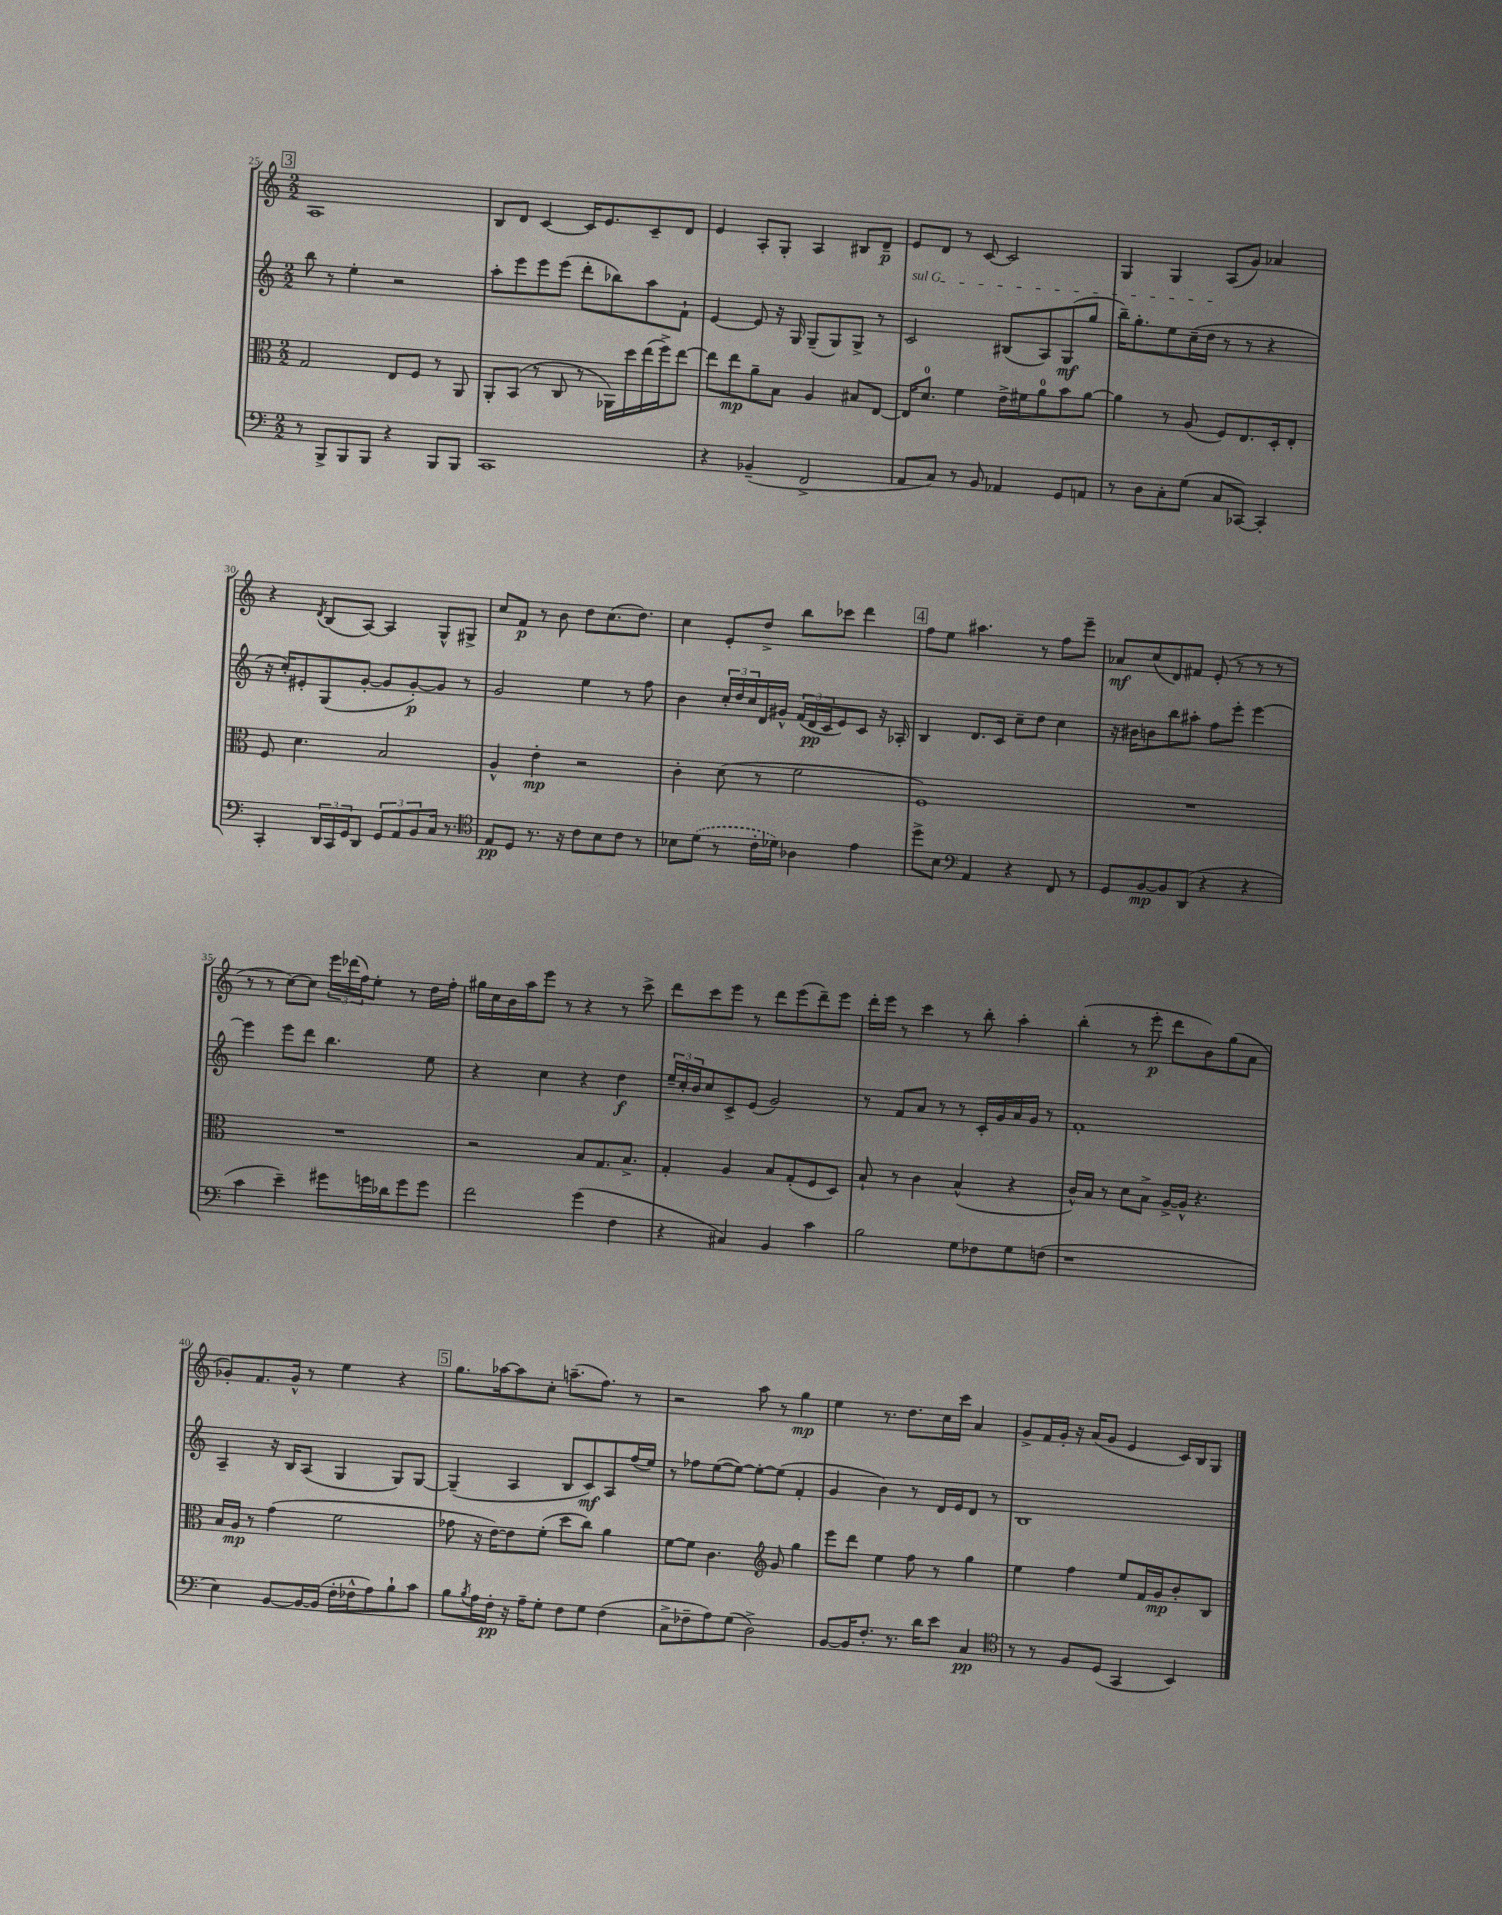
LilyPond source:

<<
\new StaffGroup <<
\new Staff = "s0" {
    \clef treble \key c \major \numericTimeSignature \time 2/2
    \mark \markup { \box "3" } a1 |
    b8 d'8 c'4~ c'16 e'8. c'8-- d'8 |
    e'4 a8-. g8-. a4 bis8 d'8--\p |
    e'8 d'8 r8 c'8~ c'2 |
    g4 g4 a8( g'8) aes'4 |
    r4 \acciaccatura { d'8 } b8( a8~) a4 g8-^ gis8-> |
    c''8 f'8\p r8 b'8 d''8 c''8.( d''8.) |
    c''4 e'8-. d''8-> b''8 ces'''8 d'''4 |
    \mark \markup { \box "4" } f''8 e''8 ais''4. r8 f''8 e'''8-- |
    aes'8\mf c''8( d'8) fis'8 e'8-.( r8 r8 r8 |
    r8 r8 c''8~) c''8 \tuplet 3/2 { e'''16 des'''16( f''16) } e''8-. r8 d''16 f''16-. |
    gis''16 c''16 b'16 a''16 e'''8 r8 r4 r8 c'''8-> |
    d'''8 c'''8 e'''8 r8 d'''8 e'''8( d'''8--) e'''8 |
    d'''16-. e'''16 r8 c'''4 r8 b''8-. a''4-. |
    b''4-.( r8 e'''8-.\p d'''8 b'8) g''8( a'8 |
    ges'8-.) f'8. ges'16-^ r8 e''4 r4 |
    \mark \markup { \box "5" } g''8. aes''16~ aes''8 c''8-. a''8.--( f''8.) r8 |
    r2 a''8 r8 g''4\mp |
    e''4 r8. d''8. c''16 c'''16 a'4 |
    g'8-> f'16 g'16-. r16 a'16( g'8 e'4 c'16) b16 g8 \bar "|." |
}
\new Staff = "s1" {
    \clef treble \key c \major \numericTimeSignature \time 2/2
    \mark \markup { \box "3" } b''8 r8 e''4-. r2 |
    a''8-. e'''8 e'''8 e'''8( d'''8-. bes''8) a''8 f'8-! |
    e'4~ e'8 r16 g16 g8--( g8) g8-> r8 |
    \once \override TextSpanner.bound-details.left.text = \markup { \italic "sul G" } c'2\startTextSpan bis8( a8) g8\mf( g''8 |
    b''16--) g''8.-. e''8 c''16--( d''16\stopTextSpan r8 r8 r4 |
    r16 c''16-.) eis'8-. g8( g'8~-. g'8 g'8~-.\p) g'8 r8 |
    g'2 e''4 r8 f''8 |
    b'4 \tuplet 3/2 { c''16-. d''16 c''16 } d'16 gis'16-^ \tuplet 3/2 { f'16( d'16\pp c'16 } e'8) c'8 r16 aes16-. |
    \mark \markup { \box "4" } b4 d'8. c'16 c''8-- d''8 c''4 |
    r16 bis'16 b'8 b''8 ais''8-. f''8 e'''8-. e'''4~ |
    e'''4 e'''8 d'''8 b''4. e''8 |
    r4 c''4 r4 d''4\f |
    \tuplet 3/2 { e''16-- c''16-. b'16 } c''8 c'8-> e'8( g'2) |
    r8 f'8 a'8 r8 r8 c'16-. g'16 a'16 g'16 r8 |
    f'1-. |
    a4-- r16 b16 a8( g4 g8) g8~ |
    \mark \markup { \box "5" } g4--( a4 b8 c'8\mf) a8 f''16( e''16) |
    r8 fes''8 e''8~( e''8~) e''8~-. e''8( f'4-. |
    g'4 b'4) r8 d'16 e'16 d'8 r8 |
    b1 \bar "|." |
}
\new Staff = "s2" {
    \clef alto \key c \major \numericTimeSignature \time 2/2
    \mark \markup { \box "3" } g2 e8 f8 r8 a,8 |
    a,8-. b,8( r8 c8 r8 aes,16) d''16 e''16( f''16->) e''8~ |
    e''8 e''8\mp a'8-- b8 a4 bis8 e8~ |
    e16 d'8.-0 f'4 e'16-> fis'16 a'8-0 b'8 a'8~ |
    a'4 r8 a8( f8) e8. d16-. e8-. |
    f8 d'4. b2 |
    a4-^ e'4-.\mp r2 |
    c'4-. d'8( r8 f'2 |
    \mark \markup { \box "4" } f1) |
    R1 |
    R1 |
    r2 b8 g8. b8.-> |
    g4-. a4 b8 g8-.( f8 d8) |
    b8-! r8 c'4 b4-^( r4 |
    c'16-^) b16 r8 d'8 b8-> a16~-> a16-^ r4. |
    b16 a16\mp r8 g'4( f'2 |
    \mark \markup { \box "5" } ges'8 r16 e'16~) e'8 f'8-.( d''8 c''8) a'4 |
    f'8~ f'8 c'4. \clef treble g'8 g''4 |
    e'''8 d'''8 e''4 f''8 r8 g''4 |
    e''4 f''4 e''8 f'16 g'16\mp b'8-. b8 \bar "|." |
}
\new Staff = "s3" {
    \clef bass \key c \major \numericTimeSignature \time 2/2
    \mark \markup { \box "3" } r8 b,,8-> b,,8 b,,8 r4 b,,8 b,,8 |
    c,1 |
    r4 bes,4--( f,2-> |
    a,8 c8) r8 b,8 aes,4 g,8 a,8 |
    r8 d8 c8-. g8( c8 ces,8~) ces,4-. |
    c,4-. \tuplet 3/2 { d,16 c,16 g,16 } d,8 \tuplet 3/2 { g,8 a,8 b,8 } c16 r8. |
    \clef tenor e8\pp d8 r8. r16 c'8 b8 c'8 r8 |
    bes8 \once \slurDashed d'8( r8 c'16-. des'16) aes4 e'4 |
    \mark \markup { \box "4" } d''8-> b8 \clef bass a,4 r4 f,8 r8 |
    g,8 b,8~\mp b,8 d,8( r4 r4 |
    c'4 e'4--) gis'8 g'16 des'16 g'8 g'8 |
    f'2 g'4( f4 |
    r4 cis4) b,4 c'4 |
    b2 g8 fes8 g8 f8( |
    r1 |
    e4) b,8~ b,16~ b,16( f16-. fes16-^ a8) b8-! c'8 |
    \mark \markup { \box "5" } b8 \acciaccatura { b8 } a16 f16-.\pp r16 a16-- g8-. f8 g8 f4( |
    c8-> fes8-- a8) g8( d2->) |
    b,8~ b,16 f8.-. r8. d'16 e'8 c4\pp |
    \clef tenor r8 r8 f8 d8( g,4 b,4) \bar "|." |
}
>>
>>
\layout { \context { \Score currentBarNumber = #25 } }
